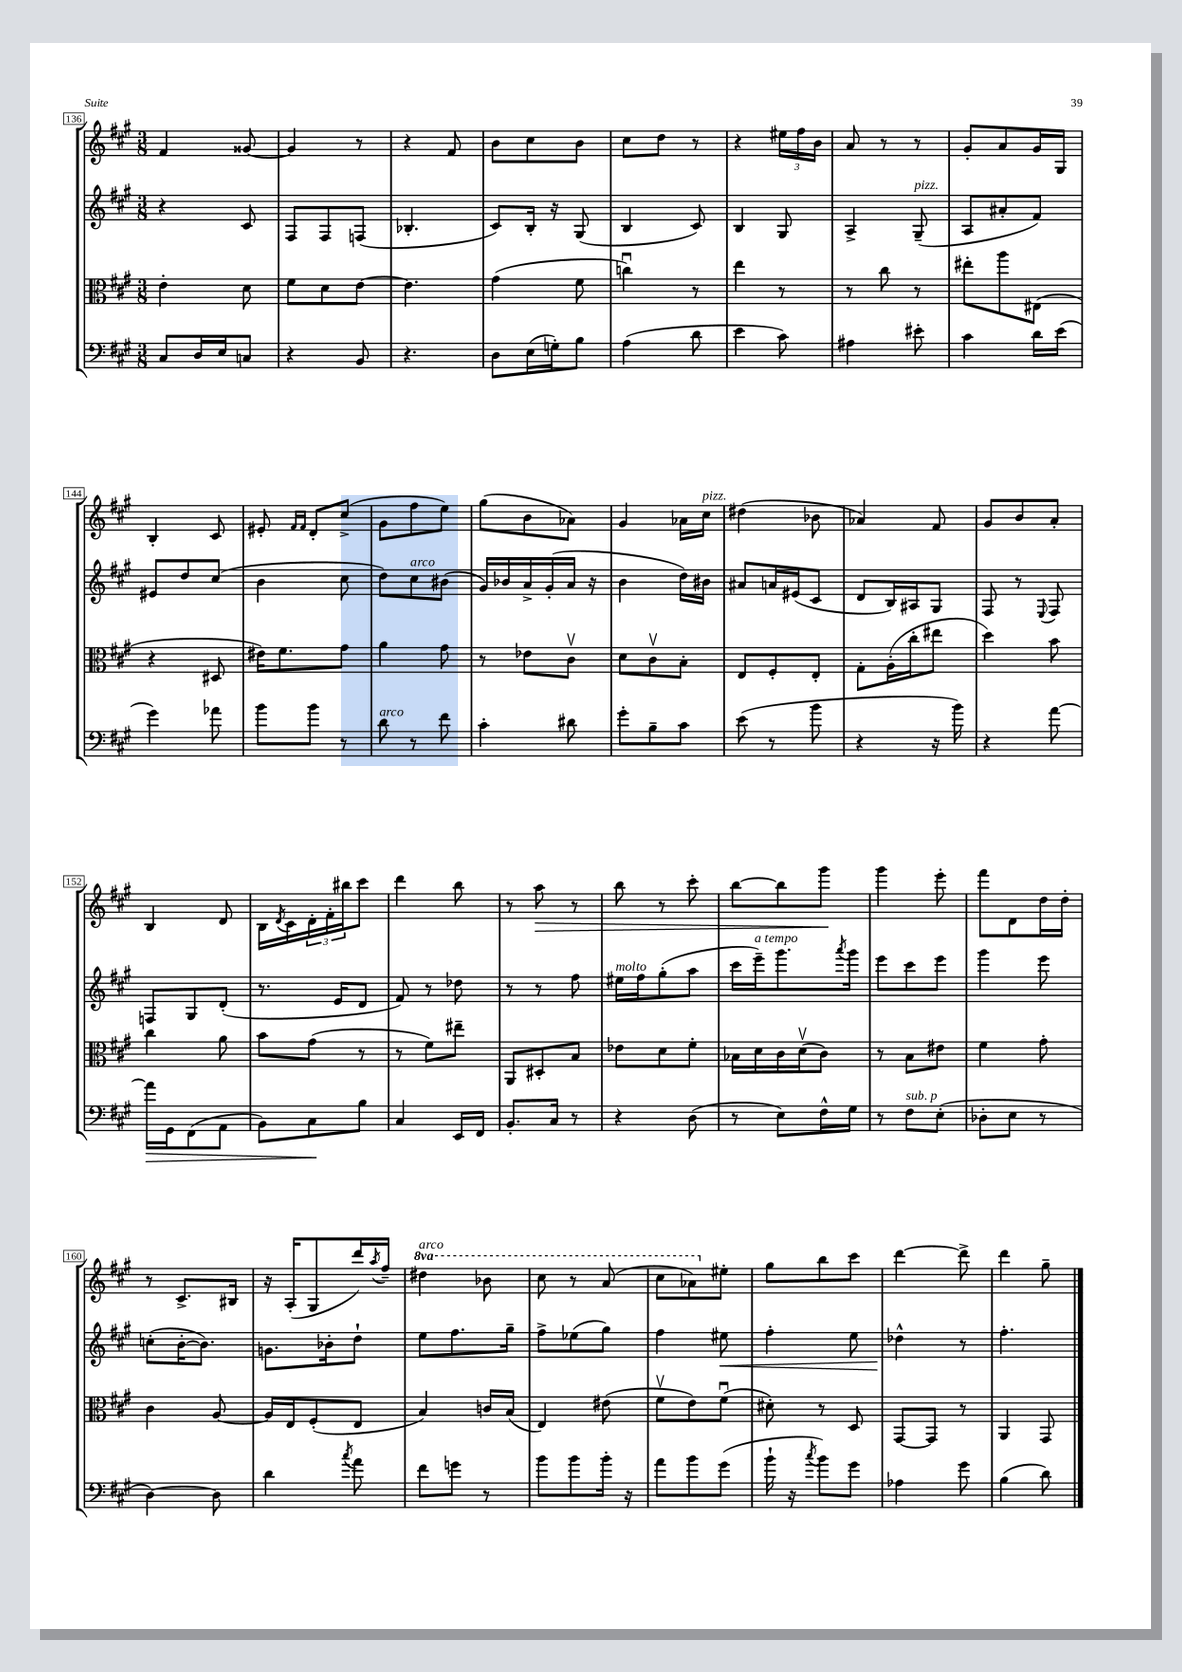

**kern	**kern	**kern	**kern
*staff4	*staff3	*staff2	*staff1
*clefF4	*clefC3	*clefG2	*clefG2
*k[f#c#g#]	*k[f#c#g#]	*k[f#c#g#]	*k[f#c#g#]
*M3/8	*M3/8	*M3/8	*M3/8
8C#	4e'	4r	4f#
16D	.	.	.
16E	.	.	.
8C	8d	8c#	[8g##
=	=	=	=
4r	8f#	8F#	4g##]
.	8d	8F#	.
8BB	[8e	(8F	8r
=	=	=	=
4.r	4.e]	4.B-'	4r
.	.	.	8f#
=	=	=	=
8D	(4g#	8c#)	8b
(16E	.	16B'	8cc#
16G')	.	16r	.
8B	8f#	(8G#	8b
=	=	=	=
(4A	4ccu)	4B	8cc#
.	.	.	8dd
8d	8r	8c#)	8r
=	=	=	=
4e	4ee	4B	4r
8c#)	8r	8G#	24ee#
.	.	.	24ff#
.	.	.	24b
=	=	=	=
4A#	8r	4A^	8a
.	8cc#	.	8r
8e#'	8r	(8G#~	8r
=	=	=	=
4c#	8ee#'	8A	8g#'
.	8aa	8a#'	8a
16d	(8E#	8f#)	16g#
(16e	.	.	16G#
=	=	=	=
4g#)	4r	8e#	4B'
.	.	8dd	.
8a-	8D#	(8cc#	8c#
=	=	=	=
8b	16e#)	4b	8e#'
.	8.f#	.	.
.	.	.	16qqf#
.	.	.	16qqf#
8b	.	.	8d'
8r	8g#	8cc#	(8cc#^
=	=	=	=
8d	4a	8dd)	8g#
8r	.	8cc#	8ff#
8f#	8g#	(8b#	8ee)
=	=	=	=
4c#'	8r	16g#)	(8gg#
.	.	16b-	.
.	8e-	16a^	8b
.	.	(16g#'	.
8d#	8c#v	16a	8a-)
.	.	16r	.
=	=	=	=
8g#'	8d	4b	4g#
8B~	8c#v	.	.
8c#	8B'	16dd)	16a-
.	.	16b#	16cc#
=	=	=	=
(8e	8E	8a#	(4dd#
8r	8F#'	16a	.
.	.	(16e#	.
8b	8E'	8c#	8b-
=	=	=	=
4r	8G#'	8d	4a-)
.	(16A'	16B)	.
.	16cc#'	16A#	.
16r	8ee#	8G#	8f#
16b)	.	.	.
=	=	=	=
4r	4dd)	8F#	8g#
.	.	8r	8b
.	.	8qqE	.
[8a	8b	8F#	8a'
=	=	=	=
16a]	4cc#	8F	4B
16GG#	.	.	.
(8FF#	.	8G#	.
8AA	8a	(8d'	8d
=	=	=	=
8BB)	8b	8.r	16B
.	.	.	8qd
.	.	.	16c#
8C#	(8g#	.	24d'
.	.	.	24f#'
.	.	16e	.
.	.	.	24bb#
8B	8r	8d	8ccc#
=	=	=	=
4C#	8r	8f#)	4ddd
.	8f#)	8r	.
16EE	8ee#~	8dd-	8bb
16FF#	.	.	.
=	=	=	=
8.BB'	8AA	8r	8r
.	8D#'	8r	8aa
16C#	.	.	.
8r	8B	8ff#	8r
=	=	=	=
4r	8e-	16ee#	8bb
.	.	16ff#	.
.	8d	(8gg#'	8r
(8D	8f#'	8aa	8ccc#'
=	=	=	=
8r	16B-	16ccc#	[8bb
.	16d	16eee~)	.
8E)	16c#	8.ggg#	8bb]
.	(16dv	.	.
16F#^^	8c#)	.	8ggg#
.	.	8qaaa	.
16G#	.	16ggg#	.
=	=	=	=
8r	8r	8eee	4ggg#
8F#	8B	8ccc#	.
(8E'	8e#	8eee	8eee'
=	=	=	=
8D-'	4f#	4ggg#	8fff#
8E	.	.	8d
8r	8g#'	8eee	16dd
.	.	.	16dd'
=	=	=	=
[4D)	4c#	(8cc'	8r
.	.	[16b'	8.c#^
.	.	8.b])	.
8D]	[8A	.	.
.	.	.	16B#
=	=	=	=
4d	16A]	8.g	16r
.	16E	.	(16A'
.	(8F#'	.	8G#
.	.	16b-'	.
8qcc#	.	.	.
8a	8E	8dd`	16ddd)
.	.	.	8qaa
.	.	.	16ff#~
=	=	=	=
8f#	4B)	8ee	4ddd#
8g	.	8.ff#	.
8r	16c	.	8bb-
.	(16B	16gg#~	.
=	=	=	=
8b	4E)	8ff#^	8ccc#
8b	.	(8ee-	8r
16b'	(8e#	8gg#)	(8aa
16r	.	.	.
=	=	=	=
8a	8f#v	4ff#	8ccc#
8b	8e)	.	8aa-)
(8g#	(8f#u	8ee#	8ee#'
=	=	=	=
16b`	8d#')	4ff#'	8gg#
16r	.	.	.
8qcc#	.	.	.
8b)	8r	.	8bb
8g#	8D	8ee	8ccc#
=	=	=	=
4A-	[8GG#	4dd-^^	[4ddd
.	8GG#]	.	.
8g#	8r	8r	8ddd^]
=	=	=	=
(4B	4AA	4.ff#'	4ddd
8d)	8GG#	.	8gg#~
==	==	==	==
*-	*-	*-	*-
